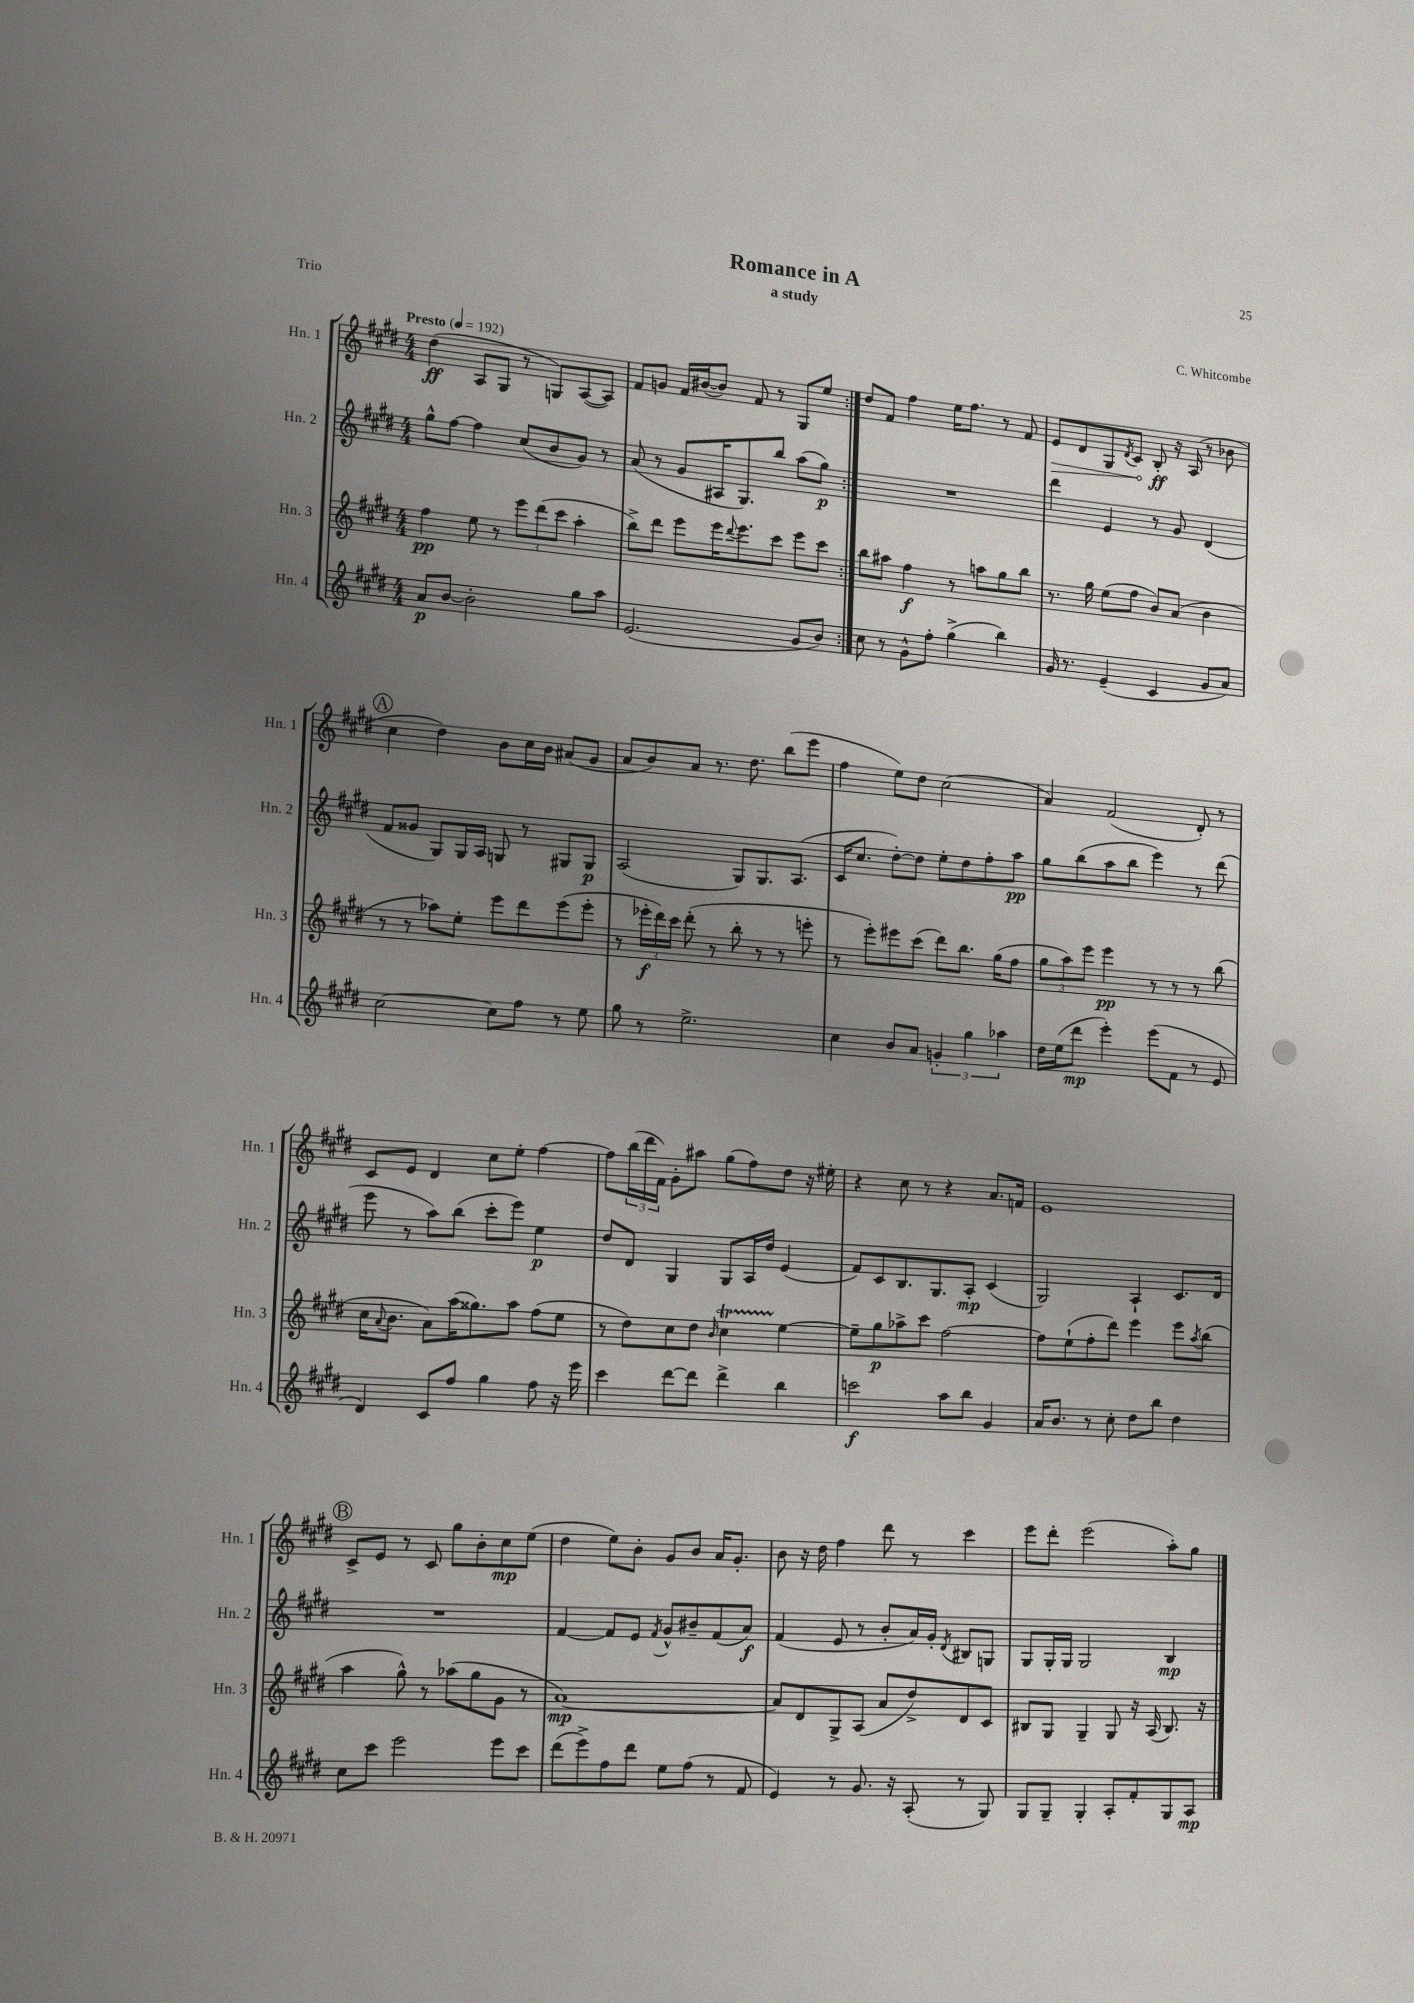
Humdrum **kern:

**kern	**kern	**kern	**kern
*staff4	*staff3	*staff2	*staff1
*clefG2	*clefG2	*clefG2	*clefG2
*k[f#c#g#d#]	*k[f#c#g#d#]	*k[f#c#g#d#]	*k[f#c#g#d#]
*M4/4	*M4/4	*M4/4	*M4/4
*MM192	*MM192	*MM192	*MM192
8a	4ff#	8gg#^^	(4dd#
[8b	.	[8ff#	.
2b']	8ee	4ff#]	8A
.	8r	.	8G#
.	12eee	(8cc#	8r
.	(12ddd#	.	.
.	.	8b	8G)
.	12ccc#	.	.
8gg#	4aa'	8g#)	([8A
8aa	.	8r	8A])
=	=	=	=
(2.e	8bb^)	(8a	8f#
.	8ddd#	8r	8g
.	8eee	8g#	16f#
.	.	.	([16b#
.	16eee	16A#	8b#])
.	8qqddd#	.	.
.	8.eee	8.G#)	.
.	.	.	8f#
.	8ccc#	8bb	8r
8g#	8eee	(8aa	8G#
8b)	8ccc#	8gg#)	8ee
=:|!	=:|!	=:|!	=:|!
8cc#	8bb	1r	8dd#
8r	8aa#	.	8f#
8g#^^	4ff#	.	4ff#
8ff#'	.	.	.
(4gg#^	8r	.	16ee
.	.	.	8.ff#
.	8aa	.	.
4bb)	8gg#	.	8r
.	8bb	.	8f#
=	=	=	=
16g#	8.r	4ddd#	8e
8.r	.	.	.
.	.	.	8d#
.	16gg#	.	.
(4e~	(8ee	4e	8G#
.	.	.	8qd#
.	8ff#	.	8c#
4c#	8b)	8r	8B'
.	(8a	8g#	16r
.	.	.	(16A
8g#	4b	(4d#	8r
8a)	.	.	8b-
=	=	=	=
[2cc#	8r	8f#	4cc#
.	8r	8g##	.
.	8aa-)	8G#)	4dd#)
.	8ee'	16G#	.
.	.	16A	.
8cc#]	8eee	8G	8b
8ff#	8ddd#	8r	16cc#
.	.	.	16b
8r	(8eee	8G#	(8a#
8ee	8eee'	8G#	8g#
=	=	=	=
8gg#	8r	(2A	8a
8r	24eee-'	.	8b)
.	24ddd#)	.	.
.	24ccc#	.	.
2.ee^	(8ddd#'	.	8a
.	8r	.	8.r
.	8bb'	8G#)	.
.	.	.	8.dd#
.	8r	8.G#	.
.	8r	.	(8bb
.	.	(8.A	.
.	8eee'	.	8eee
=	=	=	=
4cc#	8r	16c#	4ff#
.	.	8.cc#	.
.	8eee')	.	.
8b	8eee#	[8dd#')	8ee)
8a	(8ccc#	8dd#]	8dd#
6g'	8ddd#)	8ee'	(2cc#
.	8.bb	8dd#	.
6gg#	.	.	.
.	.	8ff#'	.
.	(16gg#	.	.
6aa-	.	.	.
.	8ff#	8aa	.
=	=	=	=
16dd#	12gg#	8gg#	4a)
(16ee	.	.	.
.	12aa)	.	.
8ddd#	.	(8bb	.
.	12eee	.	.
4eee')	4eee	8aa	(2f#
.	.	8bb	.
(8eee	8r	4eee)	.
8f#	8r	.	.
8r	8r	8r	8d#')
8e	(8bb	(8ddd#	8r
=	=	=	=
4d#)	16cc#	8eee	8c#
.	8qqa	.	.
.	8.b	.	.
.	.	8r	8e
8c#	8a)	8aa)	4d#
8ff#	(16aa	(8bb	.
.	8.gg##)	.	.
4gg#	.	8ccc#'	8cc#
.	8aa	8eee)	8ee'
8ff#	(8ff#	4ee	[4ff#
16r	8ee	.	.
16eee	.	.	.
=	=	=	=
4ccc#	8r	8dd#	8ff#]
.	8dd#)	8d#	(24bb
.	.	.	24ddd#
.	.	.	24f#)
[8ddd#	8cc#	4G#	8g#'
8ddd#]	8dd#	.	8aa#
.	16qqb	.	.
4ddd#^	4cc#	8G#	(8gg#
.	.	16A	8ff#)
.	.	16dd#	.
4bb	[4ee	(4e	8dd#
.	.	.	16r
.	.	.	16ee#'
=	=	=	=
2ccc	8ee~]	8f#)	4r
.	8gg#	8c#	.
.	8aa-^	8.B	8cc#
.	8ccc#	.	8r
.	.	8.G#	.
8aa	[2ff#	.	4r
8bb	.	8A'	.
4g#	.	(4c#	8.a
.	.	.	16f
=	=	=	=
16a	8ff#]	2G#)	1e
8.b	.	.	.
.	(8ee`	.	.
8r	8ff#'	.	.
8cc#'	8ddd#)	.	.
8dd#	4eee	4A`	.
8bb	.	.	.
4dd#	8eee	8.c#	.
.	8qaa	.	.
.	(8bb	.	.
.	.	16d#	.
=	=	=	=
8cc#	4aa	1r	8c#^
8ccc#	.	.	8e
2eee	8gg#^^)	.	8r
.	8r	.	8c#
.	(8aa-	.	8gg#
.	8gg#	.	8b'
8eee	8g#	.	8cc#
8ccc#	8r	.	(8ee
=	=	=	=
(8ddd#	[1a)	[4f#	4dd#
8eee^)	.	.	.
8ff#	.	8f#]	8ee)
8ddd#	.	8e	8b'
.	.	8qf#	.
8ee	.	8g#^^	8g#
(8ff#	.	8b#~	8b
8r	.	(8f#	16a
.	.	.	8.g#'
8f#	.	8a)	.
=	=	=	=
4e)	8a]	(4f#	8b
.	8d#	.	16r
.	.	.	16dd#
8r	8G#^	8e	4ff#
8.g#	(8A	8r	.
.	8a	8b'	8ddd#
16r	.	.	.
(8A'	8dd#^)	16a)	8r
.	.	16g#'	.
.	.	8qd#	.
8r	8d#	8B#	4ccc#
8G#)	8c#	8G	.
=	=	=	=
8G#	8B#	8G#	8eee
8G#~	8G#	16G#'	8ddd#'
.	.	16G#	.
4G#'	4G#~	2G#	(2eee
8A'	8G#	.	.
8f#'	16r	.	.
.	(16A	.	.
8G#	8.B#)	4B	8aa')
8A	.	.	8gg#
.	16r	.	.
==	==	==	==
*-	*-	*-	*-
